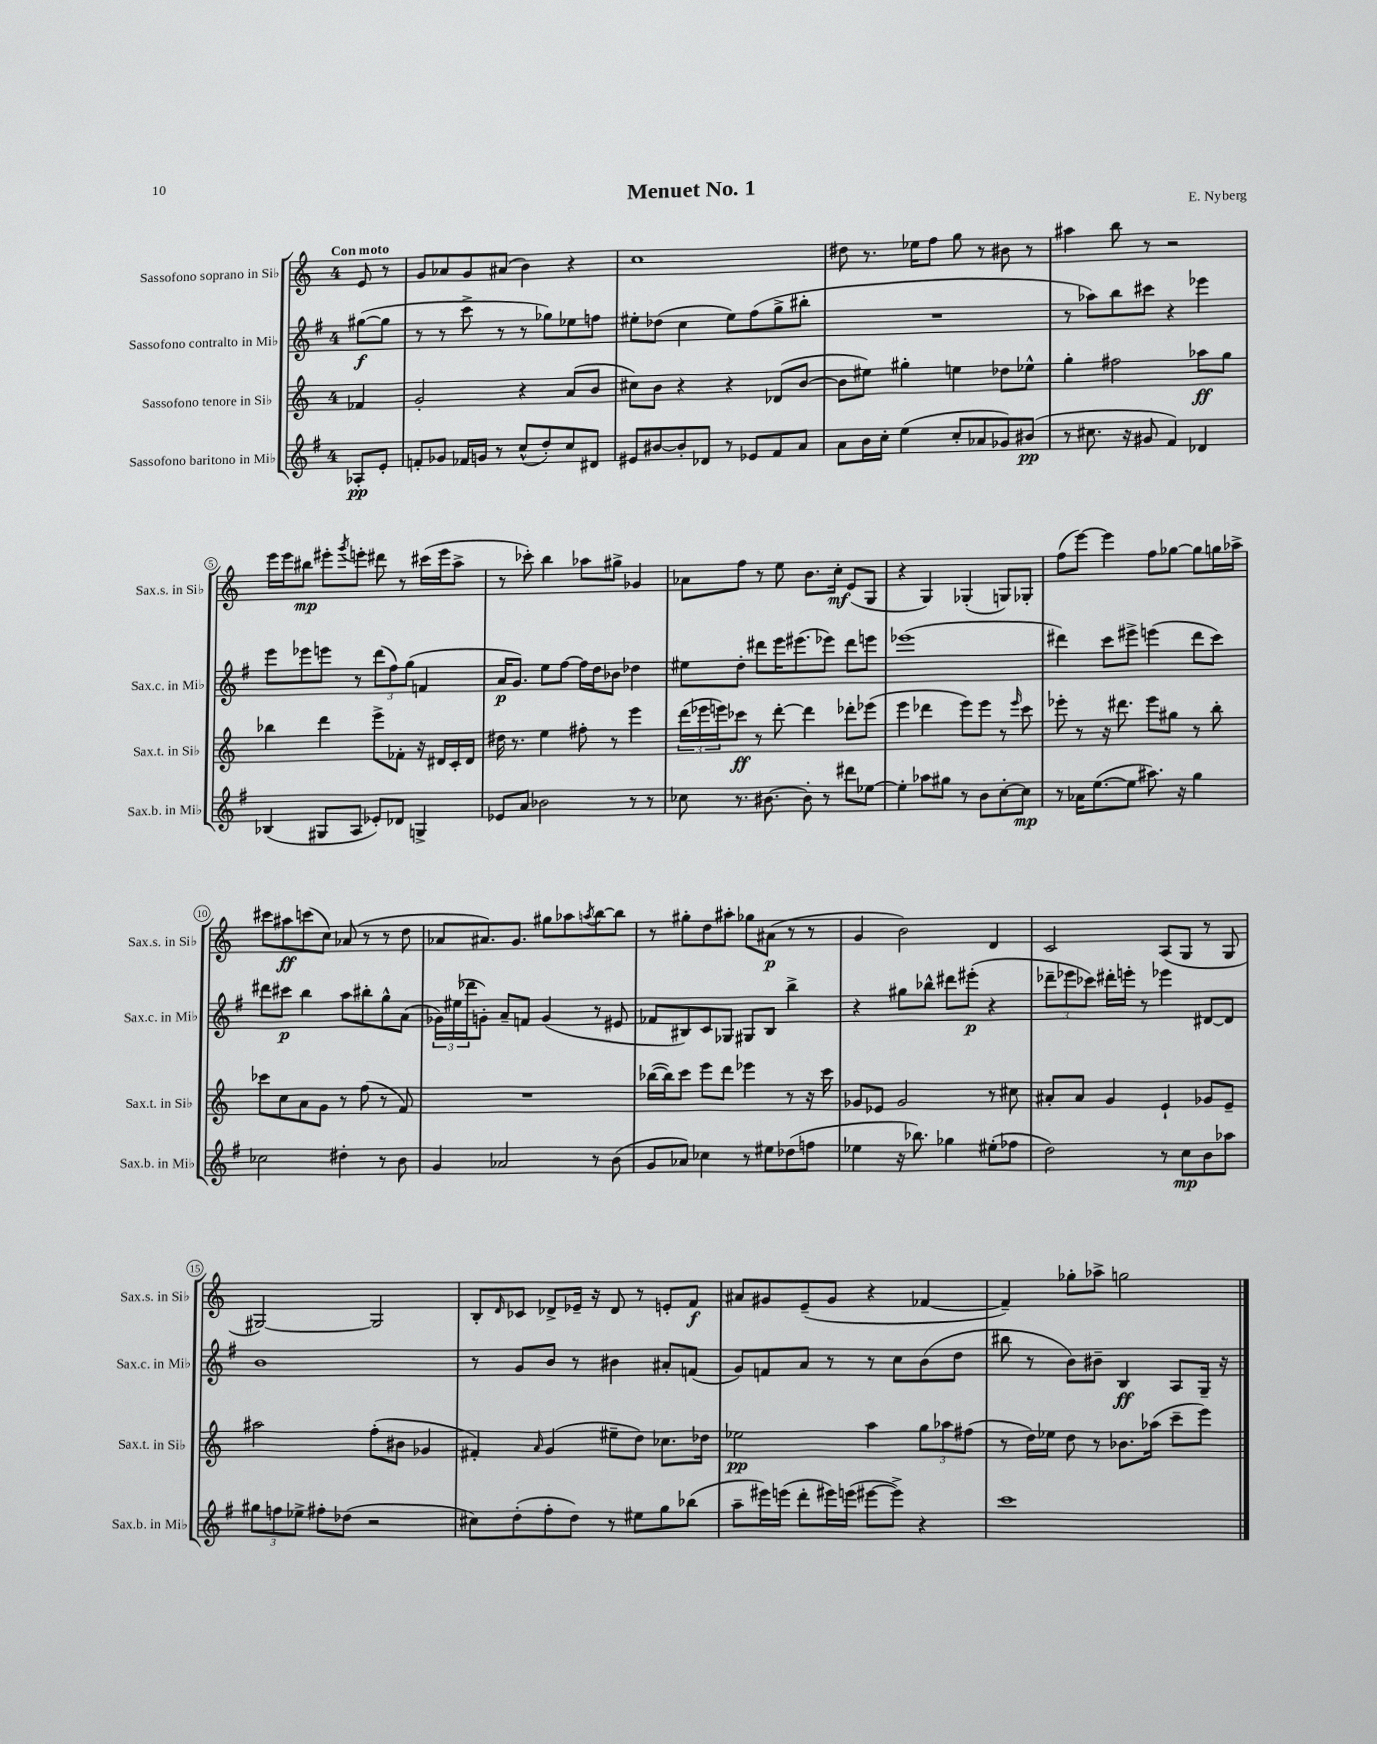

**kern	**dynam	**kern	**dynam	**kern	**dynam	**kern	**dynam
*part4	*part4	*part3	*part3	*part2	*part2	*part1	*part1
*staff4	*staff4	*staff3	*staff3	*staff2	*staff2	*staff1	*staff1
*I"Sassofono baritono in Mi♭	*	*I"Sassofono tenore in Si♭	*	*I"Sassofono contralto in Mi♭	*	*I"Sassofono soprano in Si♭	*
*I'Sax.b. in Mi♭	*	*I'Sax.t. in Si♭	*	*I'Sax.c. in Mi♭	*	*I'Sax.s. in Si♭	*
*clefG2	*	*clefG2	*	*clefG2	*	*clefG2	*
*k[f#]	*	*k[]	*	*k[f#]	*	*k[]	*
*M4/4	*	*M4/4	*	*M4/4	*	*M4/4	*
=	=	=	=	=	=	=	=
!	!	!	!	!	!	!LO:TX:a:B:t=Con moto	!
8A-X'/L	pp	4f-X/	.	([8gg#X\L	f	8e/	.
8e'/J	.	.	.	8gg#\J]	.	8r	.
=1	=1	=1	=1	=1	=1	=1	=1
8fn'/L	.	2g'/	.	8r	.	8g/L	.
8g-X/J	.	.	.	8r	.	8a-X/	.
16f-X/LL	.	.	.	8ccc^\	.	8g/	.
16gn/JJ	.	.	.	.	.	.	.
8r	.	.	.	8r	.	(8a#X/J	.
(8cc^^/L	.	4r	.	8r	.	4b\)	.
8dd'/)	.	.	.	8gg-X\L)	.	.	.
8cc/	.	(8a/L	.	8ee-X\	.	4r	.
8d#X/J	.	8b/J	.	8ffn\J	.	.	.
=2	=2	=2	=2	=2	=2	=2	=2
8e#X/L	.	8cc#X\L)	.	8ee#X'\L	.	1cc	.
[8b#X/	.	8b\J	.	(8dd-X\J	.	.	.
8b#'/]	.	4r	.	4cc\	.	.	.
8d-X/J	.	.	.	.	.	.	.
8r	.	4r	.	8ee#\L)	.	.	.
8e-X/L	.	.	.	(8ff#\	.	.	.
8f#/	.	(8d-X/L	.	8gg^\	.	.	.
8a/J	.	[8b/J	.	8bb#X'\J	.	.	.
=3	=3	=3	=3	=3	=3	=3	=3
8a\L	.	8b\L]	.	1r	.	8dd#X\	.
16b\L	.	8ee#X\J)	.	.	.	8.r	.
16cc'\JJ	.	.	.	.	.	.	.
(4ee\	.	4gg#X'\	.	.	.	.	.
.	.	.	.	.	.	16ee-X\KL	.
.	.	.	.	.	.	8ff\J	.
8cc'/L	.	4een\	.	.	.	8gg\	.
8a-X/	.	.	.	.	.	8r	.
8g-X/)	.	8dd-X\L	.	.	.	8b#X\	.
(8b#X/J	pp	8ee-X^^\J	.	.	.	8r	.
=4	=4	=4	=4	=4	=4	=4	=4
8r	.	4gg'\	.	8r	.	4aa#X\	.
8.cc#X\	.	.	.	8aa-X\L)	.	.	.
.	.	2ff#X\	.	8bb\	.	8bb\	.
16r	.	.	.	.	.	.	.
8g#X/	.	.	.	8ccc#X\J	.	8r	.
4f#/)	.	.	.	4r	.	2r	.
4d-X/	.	8aa-X\L	ff	4eee-X\	.	.	.
.	.	8gg\J	.	.	.	.	.
!!LO:LB:g=z
=5	=5	=5	=5	=5	=5	=5	=5
(4B-X/	.	4bb-X\	.	8eee\L	.	16eee\LL	.
.	.	.	.	.	.	16eee\J	.
.	.	.	.	8eee-X\	.	8bb#X\J	mp
8G#X/L	.	4ddd\	.	8eeen\J	.	8eee#X'\L	.
.	.	.	.	.	.	8qggg/	.
8A/J	.	.	.	8r	.	8eeen'\J	.
8e-X'/L)	.	8eee^\L	.	(12ddd\L	.	8ddd#X\	.
.	.	.	.	12ff#\)	.	.	.
8d-X/J	.	8f-X'\J	.	.	.	8r	.
.	.	.	.	(12gg\J	.	.	.
4Gn^/	.	16r	.	4fn/	.	(16ccc#X\LL	.
.	.	16d#X/LL	.	.	.	16eee\J	.
.	.	16c'/	.	.	.	8aa^\J	.
.	.	16d#/JJ	.	.	.	.	.
=6	=6	=6	=6	=6	=6	=6	=6
8e-X/L	.	16dd#X\	.	16a/KL	p	8r	.
.	.	8.r	.	8.g/J)	.	.	.
8a/J	.	.	.	.	.	8ccc-X'\)	.
2b-X\	.	4ee\	.	8ee\L	.	4bb\	.
.	.	.	.	[8ff#\J	.	.	.
.	.	8ff#X'\	.	16ff#\LL]	.	8aa-X\L	.
.	.	.	.	16dd\J	.	.	.
.	.	8r	.	8b-X\J	.	8gg#X^\J	.
8r	.	4eee\	.	4dd-X\	.	4g-X/	.
8r	.	.	.	.	.	.	.
=7	=7	=7	=7	=7	=7	=7	=7
8cc-X\	.	(24ddd\LL	.	8ee#X\L	.	8a-X\L	.
.	.	24eee-X\	.	.	.	.	.
.	.	24eeen\J)	.	.	.	.	.
8.r	.	8ccc-X\J	ff	8dd'\J	.	8ff\J	.
.	.	8r	.	8ddd#X\L	.	8r	.
[8.b#X\	.	.	.	.	.	.	.
.	.	[8ddd'\	.	16eee\K	.	8ee\	.
.	.	.	.	(8.eee#X\	.	.	.
8b#'\]	.	4ddd\]	.	.	.	8.b\L	.
8r	.	.	.	8eee-X\J)	.	.	.
.	.	.	.	.	.	16cc'\Jk	mf
8ddd#X\L	.	8ddd-X'\L	.	8ddd#\L	.	(8e/L	.
[8ee-X\J	.	(8eee-X\J	.	8eeen\J	.	8G/J	.
=8	=8	=8	=8	=8	=8	=8	=8
4ee-'\]	.	4eee\	.	(1eee-X	.	4r	.
8aa-X\L	.	4ddd-X\	.	.	.	4G/)	.
8gg#X\J	.	.	.	.	.	.	.
8r	.	8eee\L)	.	.	.	(4G-X'/	.
8b\L	.	8eee\J	.	.	.	.	.
[8cc'\	.	8r	.	.	.	8Gn/L)	.
.	.	16qqeee/	.	.	.	.	.
8cc\J]	mp	8ccc\	.	.	.	8G-X'/J	.
=9	=9	=9	=9	=9	=9	=9	=9
8r	.	8eee-X'\	.	4ddd#X\)	.	(8ff\L	.
16a-X\KL	.	8r	.	.	.	[8eee\J)	.
([8.ee\	.	.	.	.	.	.	.
.	.	16r	.	8ccc\L	.	4eee\]	.
.	.	8.ddd#X\	.	.	.	.	.
8ee\J]	.	.	.	8eee#X^\J	.	.	.
8.aa#X\)	.	8eee-\L	.	(4eeen\	.	8ff\L	.
.	.	8gg#X\J	.	.	.	[8gg-X\J	.
16r	.	.	.	.	.	.	.
4gg\	.	8r	.	8ddd#\L	.	8gg-\L]	.
.	.	8bb'\	.	8ccc\J)	.	16ggn\L	.
.	.	.	.	.	.	16aa-X^\JJ	.
!!LO:LB:g=z
=10	=10	=10	=10	=10	=10	=10	=10
2cc-X\	.	8ccc-X\L	.	8ddd#X\L	.	8ccc#X\L	.
.	.	8cc\	.	8ccc#X\J	p	8aa#X\	ff
.	.	8a\	.	4bb\	.	(8cccn\	.
.	.	8g\J	.	.	.	8cc\J)	.
4dd#X'\	.	8r	.	8aa\L	.	(8a-X/	.
.	.	(8ff\	.	8bb#X'\	.	8r	.
8r	.	8r	.	8gg^^\	.	8r	.
8b\	.	8f/)	.	(8a\J	.	8dd\	.
=11	=11	=11	=11	=11	=11	=11	=11
4g/	.	1r	.	24g-X\LL)	.	8a-X/L	.
.	.	.	.	(24ee#X\	.	.	.
.	.	.	.	24ddd-X\J	.	.	.
.	.	.	.	8gn'\J)	.	8.a#X/)	.
2a-X/	.	.	.	8a~/L	.	.	.
.	.	.	.	.	.	8.g/J	.
.	.	.	.	8fn/J	.	.	.
.	.	.	.	(4g/	.	8gg#X\L	.
.	.	.	.	.	.	8aa-X\	.
.	.	.	.	.	.	8qaan/	.
8r	.	.	.	8r	.	[8bb\	.
(8b\	.	.	.	8e#X/	.	8bb\J]	.
=12	=12	=12	=12	=12	=12	=12	=12
8g/L	.	([16bb-X\LL	.	8f-X/L	.	8r	.
.	.	16bb-\J])	.	.	.	.	.
8a-X/J)	.	8ccc\J	.	8B#X/)	.	8gg#X'\L	.
4cc-X\	.	8eee\L	.	8c/	.	8dd\	.
.	.	8ddd\J	.	8G-X/J	.	8aa#X'\J	.
8r	.	4eee-X\	.	8G#X/L	.	8gg-X\L	.
8ee#X\L	.	.	.	8B#/J	.	(8a#X\J	p
(8dd-X\	.	8r	.	4bb^\	.	8r	.
8ffn\J	.	16r	.	.	.	8r	.
.	.	16ccc\	.	.	.	.	.
=13	=13	=13	=13	=13	=13	=13	=13
4ee-X\	.	8g-X/L	.	4r	.	4g/	.
.	.	8e-X/J	.	.	.	.	.
16r	.	2g-/	.	8gg#X\L	.	2b\)	.
8.bb-X\)	.	.	.	.	.	.	.
.	.	.	.	8bb-X^^\J	.	.	.
4gg-X\	.	.	.	8ddd#X\L	.	.	.
.	.	.	.	(8eee#X'\J	p	.	.
(8ee#X'\L	.	8r	.	4r	.	4d/	.
8ff-X\J	.	8cc#X\	.	.	.	.	.
=14	=14	=14	=14	=14	=14	=14	=14
2dd\)	.	8a#X'/L	.	12ddd-X~\L	.	2c/	.
.	.	.	.	12eee-X\	.	.	.
.	.	8a#/J	.	.	.	.	.
.	.	.	.	12ccc-X\J)	.	.	.
.	.	4g/	.	16ddd#X'\LL	.	.	.
.	.	.	.	16eeen'\JJ	.	.	.
.	.	.	.	8r	.	.	.
8r	.	4e`/	.	4eee-X\	.	(8A/L	.
8cc\L	mp	.	.	.	.	8G/J	.
8b\	.	8g-X/L	.	[8d#X/L	.	8r	.
8aa-X\J	.	8e~/J	.	8d#/J]	.	8G/	.
!!LO:LB:g=z
=15	=15	=15	=15	=15	=15	=15	=15
12gg#X\L	.	2aa#X\	.	1b	.	[2G#X/)	.
12ffn\	.	.	.	.	.	.	.
12ee-X^\J	.	.	.	.	.	.	.
8ff#X'\L	.	.	.	.	.	.	.
(8dd-X\J	.	.	.	.	.	.	.
2r	.	(8ff'\L	.	.	.	2G#/]	.
.	.	8b#X\J	.	.	.	.	.
.	.	4g-X/	.	.	.	.	.
=16	=16	=16	=16	=16	=16	=16	=16
8cc#X\L)	.	4f#X'/)	.	8r	.	8B'/L	.
.	.	.	.	.	.	16qqd/	.
(8dd'\	.	.	.	8g/L	.	8c-X/J	.
.	.	16qqa/	.	.	.	.	.
8ff#'\	.	(4g/	.	8b/J	.	8d-X^/L	.
8dd\J)	.	.	.	8r	.	16e-X~/Jk	.
.	.	.	.	.	.	16r	.
8r	.	8ee#X~\L	.	4b#X\	.	8d-/	.
8ee#X\L	.	8dd\J)	.	.	.	8r	.
8gg\	.	8.cc-X\L	.	8a#X'/L	.	8en'/L	.
(8bb-X\J	.	.	.	(8fn/J	.	8f/J	f
.	.	16dd-X\Jk	.	.	.	.	.
=17	=17	=17	=17	=17	=17	=17	=17
8aa~\L	.	2ee-X\	pp	8g/L)	.	8a#X/L	.
16eee#X\L)	.	.	.	8fn/	.	8g#X/	.
(16eeen\JJ	.	.	.	.	.	.	.
8ddd'\L	.	.	.	8a/J	.	(8e~/	.
16eee#X\L)	.	.	.	8r	.	8g#/J	.
(16eeen\JJ	.	.	.	.	.	.	.
[8eee#X\L	.	4aa\	.	8r	.	4r	.
8eee#^\J])	.	.	.	8cc\L	.	.	.
4r	.	12gg\L	.	(8b\	.	[4f-X/	.
.	.	12aa-X\	.	.	.	.	.
.	.	.	.	8dd\J	.	.	.
.	.	(12ff#X\J	.	.	.	.	.
=18	=18	=18	=18	=18	=18	=18	=18
1ccc	.	8r	.	8bb#X\	.	4f-~/])	.
.	.	16dd\LL)	.	8r	.	.	.
.	.	16ee-X\JJ	.	.	.	.	.
.	.	8dd\	.	8b\L)	.	8gg-X'\L	.
.	.	8r	.	8b#X~\J	.	8aa-X^\J	.
.	.	8.b-X\L	.	4B/	ff	2ggn\	.
.	.	(16aa-X\Jk	.	.	.	.	.
.	.	8ccc~\L	.	8A/L	.	.	.
.	.	8eee\J)	.	16G~/Jk	.	.	.
.	.	.	.	16r	.	.	.
==	==	==	==	==	==	==	==
*-	*-	*-	*-	*-	*-	*-	*-
